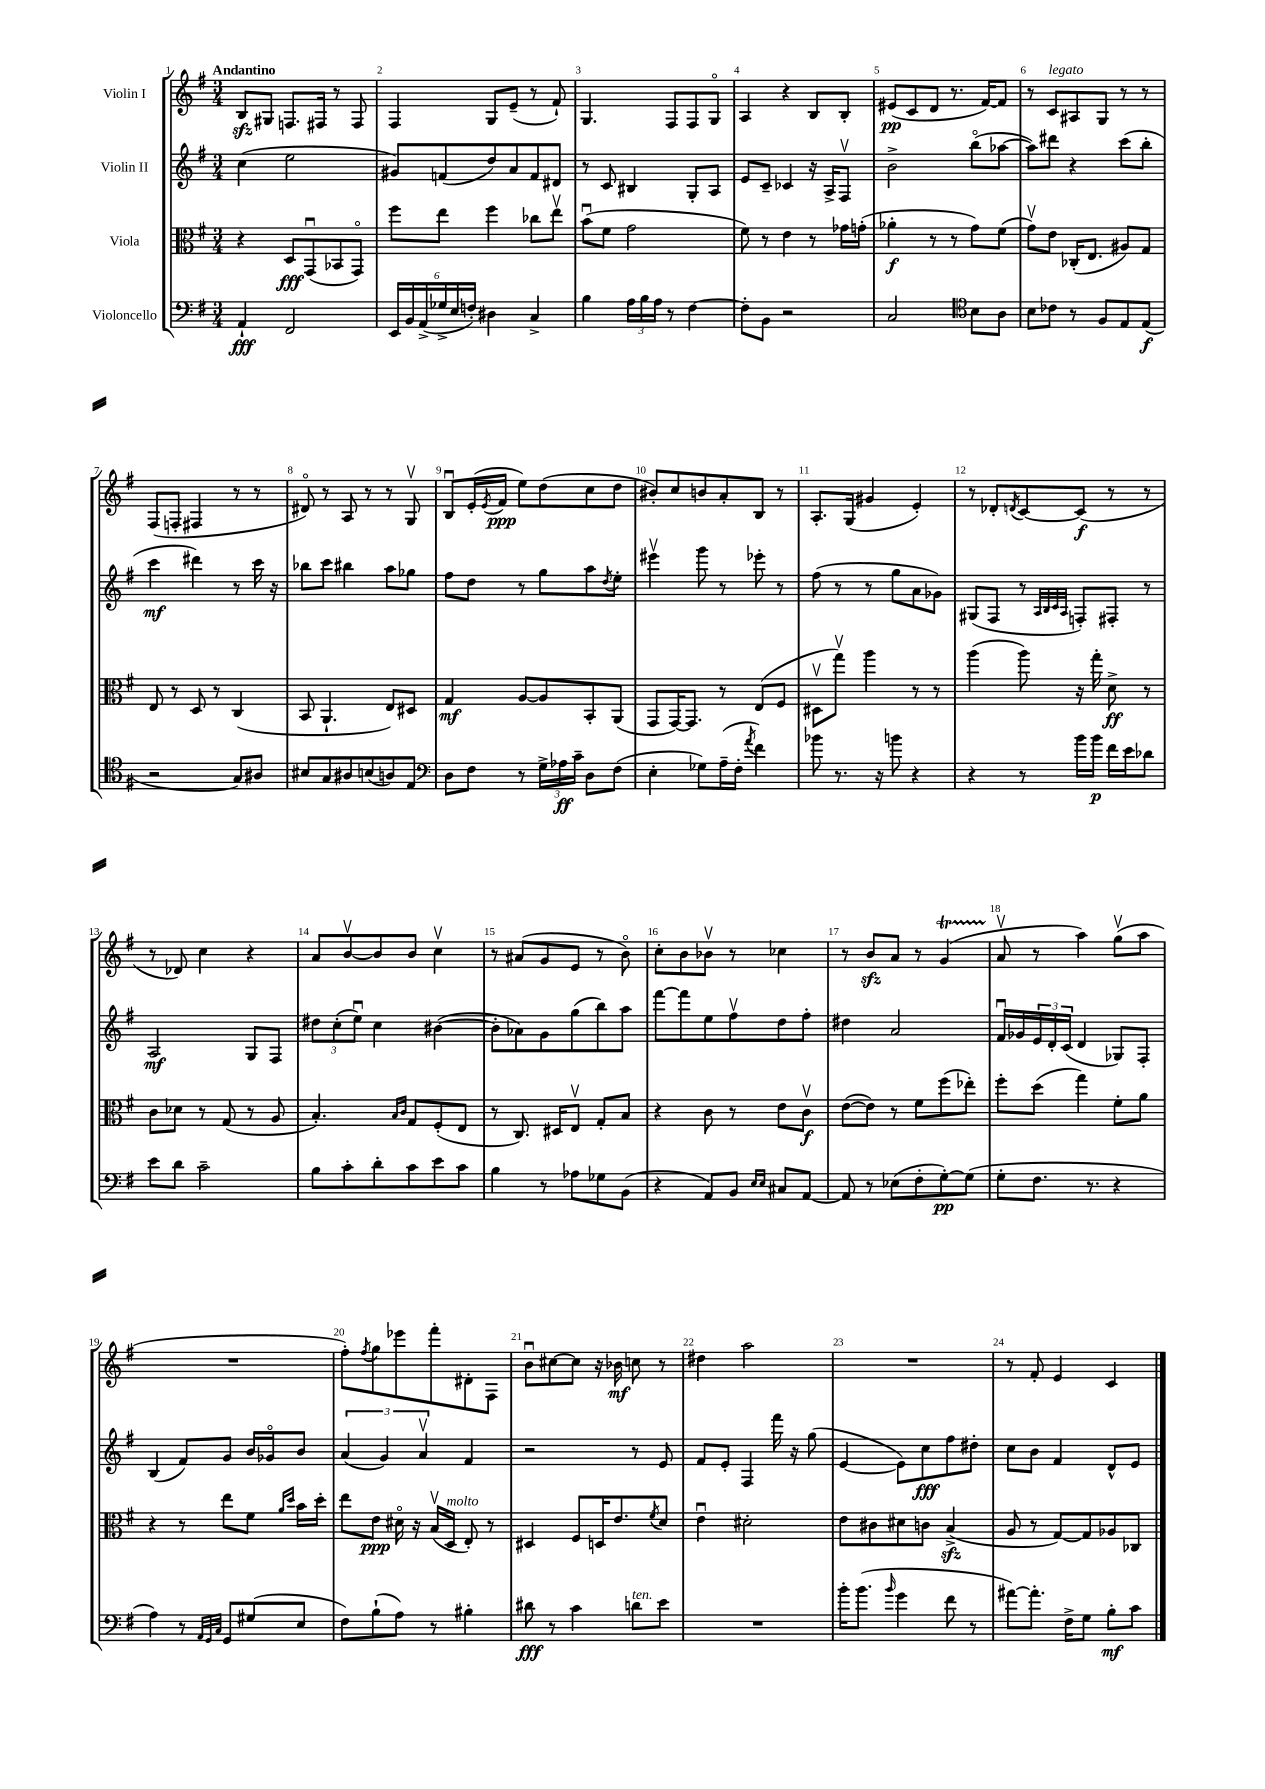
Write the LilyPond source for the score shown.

<<
\new StaffGroup <<
\new Staff = "s0" \with { instrumentName = "Violin I" } {
    \clef treble \key g \major \numericTimeSignature \time 3/4 \tempo "Andantino"
    b8\sfz gis8 f8. fis16 r8 fis8 |
    fis4 g8 e'8--( r8 fis'8-!) |
    g4. fis8 fis8 g8\flageolet |
    a4 r4 b8 b8-. |
    eis'8\pp( c'8 d'8 r8. fis'16~) fis'8 |
    r8 c'8^\markup { \italic "legato" } ais8 g8 r8 r8 |
    fis8( f8-. fis4 r8 r8 |
    dis'8\flageolet) r8 a8 r8 r8 g8\upbow |
    b8\downbow e'16-.( \acciaccatura { e'8 } fis'16\ppp e''8) d''8( c''8 d''8 |
    bis'8-.) c''8 b'8 a'8-. b8 r8 |
    a8.-. g16( gis'4 e'4-.) |
    r8 des'8-. \acciaccatura { d'8 } c'8~ c'8\f( r8 r8 |
    r8 des'8) c''4 r4 |
    a'8 b'8~\upbow b'8 b'8 c''4\upbow |
    r8 ais'8( g'8 e'8 r8 b'8\flageolet) |
    c''8-. b'8 bes'8\upbow r8 ces''4 |
    r8 b'8\sfz a'8 r8 g'4\startTrillSpan( |
    a'8\upbow\stopTrillSpan r8 a''4) g''8\upbow( a''8 |
    R2. |
    fis''8-.) \acciaccatura { fis''8 } g''8 ees'''8 fis'''8-. dis'8-. fis8 |
    b'8\downbow cis''8~ cis''8 r16 bes'16\mf c''8 r8 |
    dis''4 a''2 |
    R2. |
    r8 fis'8-. e'4 c'4 \bar "|." |
}
\new Staff = "s1" \with { instrumentName = "Violin II" } {
    \clef treble \key g \major \numericTimeSignature \time 3/4
    c''4( e''2 |
    gis'8) f'8( d''8) a'8 f'8 dis'8 |
    r8 c'8 bis4 g8-. a8 |
    e'8 c'8-- ces'4 r16 a16-> fis8\upbow |
    b'2-> b''8\flageolet( aes''8~ |
    aes''8) dis'''8 r4 c'''8( b''8-. |
    c'''4\mf dis'''4) r8 c'''16 r16 |
    bes''8 c'''8 bis''4 a''8 ges''8 |
    fis''8 d''8 r8 g''8 a''8 \acciaccatura { d''8 } e''8-. |
    eis'''4\upbow g'''8 r8 ees'''8-. r8 |
    fis''8( r8 r8 g''8 a'8 ges'8) |
    gis8( fis8 r8 \grace { a32 b32 c'32 a32 } f8-.) fis8-. r8 |
    a2\mf g8 fis8 |
    \tuplet 3/2 { dis''8 c''8-.( e''8\downbow) } c''4 bis'4~( |
    bis'8-. aes'8) g'8 g''8( b''8) a''8 |
    fis'''8~ fis'''8 e''8 fis''8\upbow d''8 fis''8-. |
    dis''4 a'2 |
    fis'16\downbow ges'16 \tuplet 3/2 { e'16 d'16-. c'16( } d'4 ges8) fis8-. |
    b4( fis'8) g'8 b'16 ges'16\flageolet b'8 |
    \tuplet 3/2 { a'4( g'4) a'4\upbow } fis'4 |
    r2 r8 e'8 |
    fis'8 e'8-. fis4 fis'''16 r16 g''8( |
    e'4~ e'8) c''8\fff fis''8 dis''8-. |
    c''8 b'8 fis'4 d'8-^ e'8 \bar "|." |
}
\new Staff = "s2" \with { instrumentName = "Viola" } {
    \clef alto \key g \major \numericTimeSignature \time 3/4
    r4 d8\fff g,8\downbow( bes,8 g,8\flageolet) |
    fis''8 e''8 fis''4 ces''8 e''8\upbow |
    b'8\downbow( fis'8 g'2 |
    fis'8) r8 e'4 r8 ges'16 g'16-.( |
    aes'4-.\f r8 r8 g'8) fis'8( |
    g'8\upbow) e'8 ces16-.( e8. ais8) g8 |
    e8 r8 d8 r8 c4( |
    b,8 a,4.-! e8) dis8 |
    g4\mf a8~ a8 b,8-. a,8( |
    g,8 g,16~) g,8. r8 e8( fis8 |
    dis8\upbow g''8\upbow) a''4 r8 r8 |
    a''4( a''8) r16 g''16-. d'8->\ff r8 |
    c'8 des'8 r8 g8( r8 a8 |
    b4.-.) \grace { b16 c'16 } g8 fis8-.( e8 |
    r8 c8.) dis16 e8\upbow g8-. b8 |
    r4 c'8 r8 e'8 c'8\upbow\f |
    e'8~( e'8) r8 fis'8 fis''8( ees''8-.) |
    fis''8-. d''8( g''4) fis'8-. a'8 |
    r4 r8 e''8 fis'8 \grace { a'16 d''16 } b'16 d''16-. |
    e''8 e'8\ppp dis'16\flageolet r16 b16\upbow( d16^\markup { \italic "molto" } e8-.) r8 |
    dis4 fis8 d16 e'8. \acciaccatura { fis'8 } d'8 |
    e'4\downbow dis'2-. |
    e'8 cis'8 dis'8 c'8 b4->\sfz( |
    a8 r8 g8~) g8 aes8 ces8 \bar "|." |
}
\new Staff = "s3" \with { instrumentName = "Violoncello" } {
    \clef bass \key g \major \numericTimeSignature \time 3/4
    a,4-!\fff fis,2 |
    \tuplet 6/4 { e,16 b,16 a,16->( ges16-> e16 f16-.) } dis4 c4-> |
    b4 \tuplet 3/2 { a16 b16 a16 } r8 fis4~ |
    fis8-. b,8 r2 |
    c2 \clef tenor b8 a8 |
    b8 ces'8 r8 fis8 e8 e8\f( |
    r2 g8) ais8 |
    bis8 g8 ais8 b8( a8) e8 |
    \clef bass d8 fis8 r8 \tuplet 3/2 { g16-> aes16\ff c'16-- } d8 fis8( |
    e4-. ges8) a16--( fis16-. \acciaccatura { a'8 } fis'4) |
    bes'8 r8. r16 b'8 r4 |
    r4 r8 b'16 b'16\p fis'16 e'16 des'8 |
    e'8 d'8 c'2-- |
    b8 c'8-. d'8-. c'8 e'8 c'8 |
    b4 r8 aes8 ges8 b,8( |
    r4 a,8) b,8 \grace { e16 e16 } cis8 a,8~ |
    a,8 r8 ees8( fis8-. g8~-.\pp) g8( |
    g8-. fis8. r8. r4 |
    a4) r8 \grace { a,32 g,32 c32 } g,8 gis8( e8 |
    fis8) b8-!( a8) r8 bis4-. |
    dis'8\fff r8 c'4 d'8^\markup { \italic "ten." } e'8 |
    R2. |
    b'16-. b'8.( \grace { b'16 } g'4 fis'8 r8 |
    ais'8~) ais'8.-. fis16-> g8 b8-.\mf c'8 \bar "|." |
}
>>
>>
\layout { \context { \Score \override BarNumber.break-visibility = ##(#f #t #t) barNumberVisibility = #all-bar-numbers-visible } }
